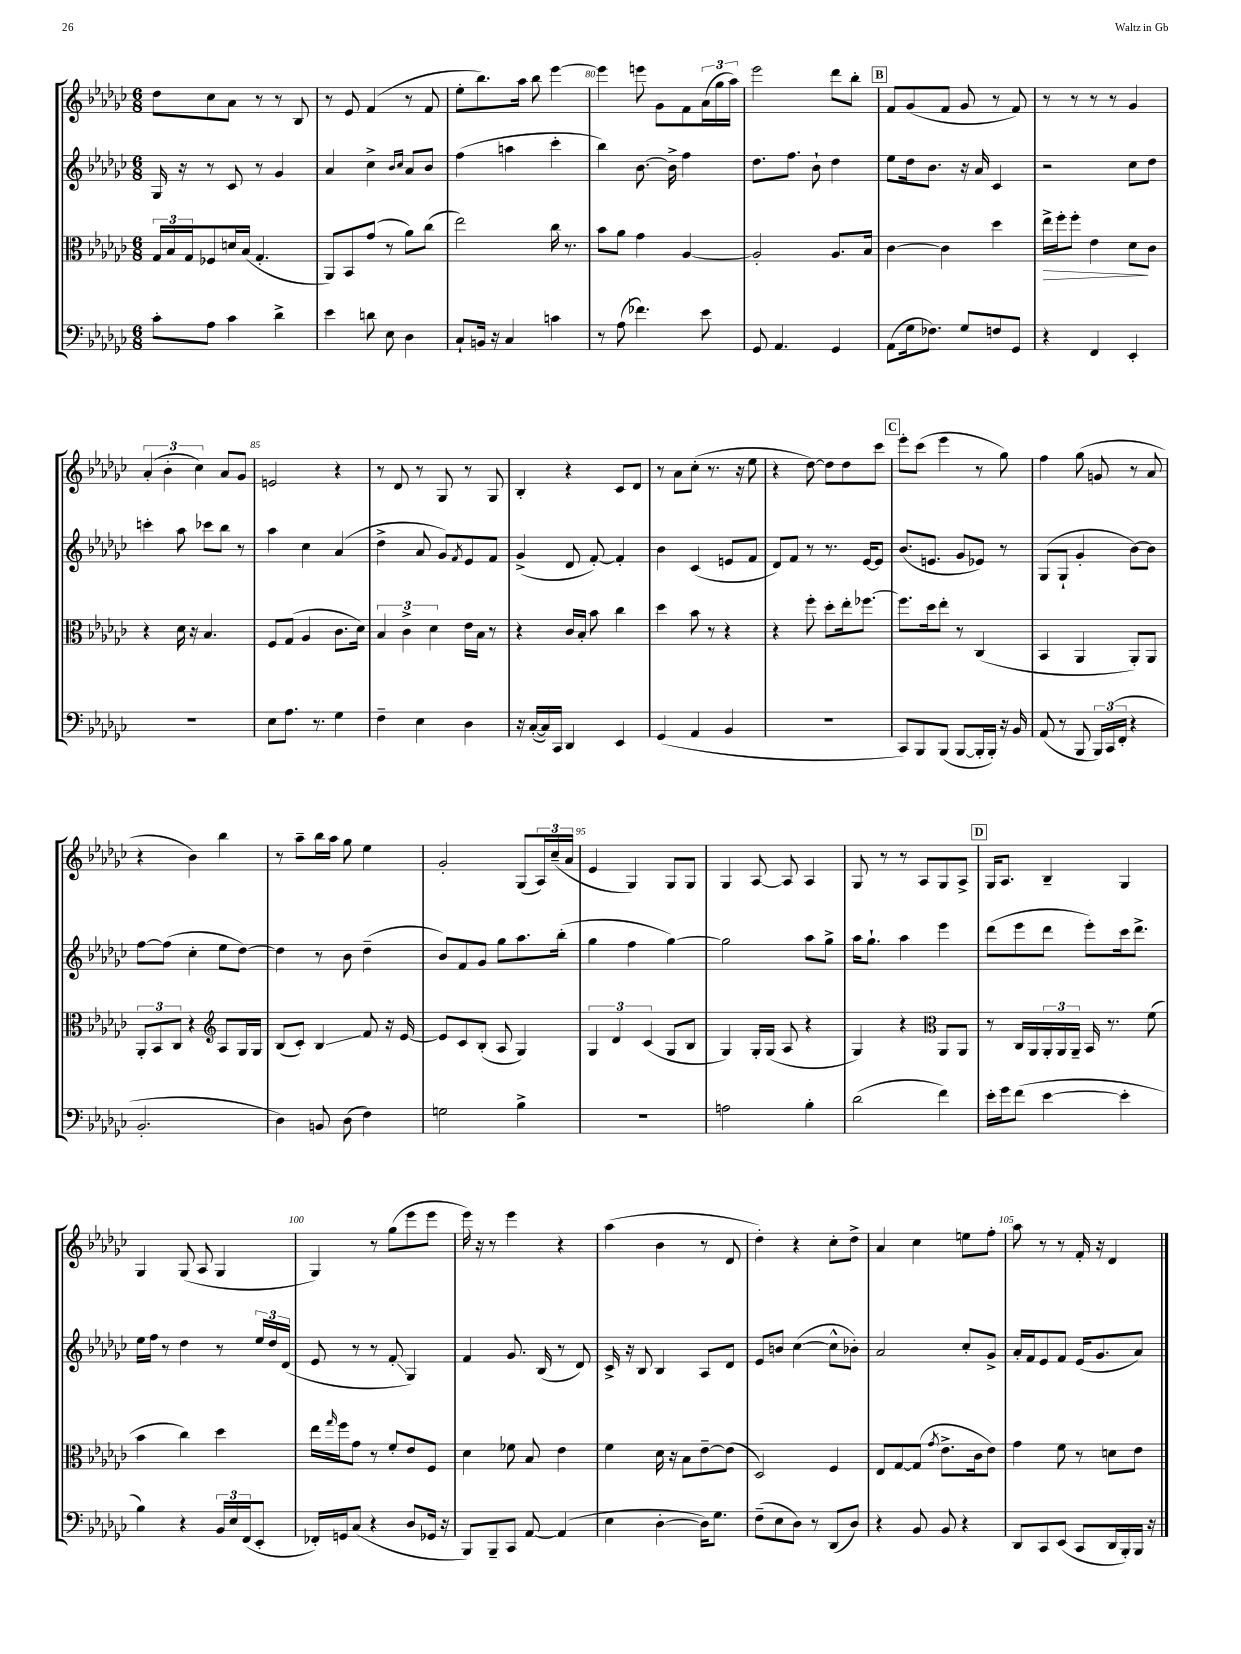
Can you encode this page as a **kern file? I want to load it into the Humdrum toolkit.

**kern	**kern	**kern	**kern
*staff4	*staff3	*staff2	*staff1
*clefF4	*clefC3	*clefG2	*clefG2
*k[b-e-a-d-g-c-]	*k[b-e-a-d-g-c-]	*k[b-e-a-d-g-c-]	*k[b-e-a-d-g-c-]
*M6/8	*M6/8	*M6/8	*M6/8
8c-'\L	24G-/LL	16G-/	8dd-\L
.	24B-/	.	.
.	.	16r	.
.	24G-/J	.	.
8A-\J	8F-/	8r	8cc-\
4c-\	16d/L	8c-/	8a-\J
.	(16B-/JJ	.	.
.	4.G-'/	8r	8r
4d-^\	.	4g-/	8r
.	.	.	8B-/
=	=	=	=
4e-\	8AA-/L)	4a-/	8r
.	8BB-/	.	8e-/
8d\	(8g-/J	4cc-^\	(4f/
8E-\	8r	.	.
.	.	16qqb-/LL	.
.	.	16qqcc-/JJ	.
4D-\	8a-\L)	8a-/L	8r
.	(8cc-\J	8b-/J	8f/
=	=	=	=
8C-`/L	2ee-\)	(4ff\	8ee-'\L
16BB/Jk	.	.	8.bb-\)
16r	.	.	.
4C-/	.	4aa\	.
.	.	.	16aa-\Jk
.	.	.	8bb-\
4c\	16cc-\	4ccc-'\	[4eee-\
.	8.r	.	.
=	=	=	=
8r	8b-\L	4bb-\)	4eee-\]
(8A-\	8a-\J	.	.
4.f-\)	4g-\	[8.b-\	8eee\
.	.	.	8g-\L
.	.	16b-^\]	.
.	[4A-/	4ff\	8f\
8e-\	.	.	(24a-\L
.	.	.	24gg-\
.	.	.	24aa-\JJ)
=	=	=	=
8GG-/	2A-'/]	8.dd-\L	2eee-\
4.AA-/	.	.	.
.	.	8.ff\J	.
.	.	8b-`\	.
4GG-/	8.A-/L	4dd-\	8ddd-\L
.	.	.	8bb-'\J
.	16B-/Jk	.	.
=	=	=	=
(8AA-\L	[4c-\	8ee-\L	8f/L
16G-\k	.	16dd-\k	(8g-/
8.F-\J)	.	8.b-\J	.
.	4c-\]	.	8f/J
8G-/L	.	16r	8g-/
.	.	16a-/	.
8F/	4dd-\	4c-/	8r
8GG-/J	.	.	8f/)
=	=	=	=
4r	16ee-^\LL	2r	8r
.	16ff'\J	.	.
.	8ff'\J	.	8r
4FF/	4e-\	.	8r
.	.	.	8r
4EE-'/	8d-\L	8cc-\L	4g-/
.	8c-\J	8dd-\J	.
=	=	=	=
2.r	4r	4ccc'\	(6a-'/
.	.	.	6b-'\
.	16d-\	8aa-\	.
.	16r	.	.
.	.	.	6cc-\)
.	4.B-/	8ccc-\L	.
.	.	8bb-\J	8a-/L
.	.	8r	8g-/J
=	=	=	=
8E-\L	8F/L	4aa-\	2e/
8.A-\J	(8G-/J	.	.
.	4A-/	4cc-\	.
8.r	.	.	.
4G-\	8.c-\L	(4a-/	4r
.	16d-\Jk)	.	.
=	=	=	=
4F~\	6B-/	4dd-^\	8r
.	.	.	8d-/
.	6c-^\	.	.
4E-\	.	8a-/	8r
.	6d-\	.	.
.	.	8g-/L)	8G-/
.	.	8qf/	.
4D-\	16e-\LL	8e-/	8r
.	16B-\JJ	.	.
.	8r	8f/J	8G-/
=	=	=	=
16r	4r	(4g-^/	4B-'/
([16C-'/LL	.	.	.
16C-/])	.	.	.
16CC-/JJ	.	.	.
4DD-/	16c-/LL	8d-/	4r
.	16B-'/JJ	.	.
.	8b-\	[8f'/)	.
4EE-/	4cc-\	4f'/]	8c-/L
.	.	.	8d-/J
=	=	=	=
(4GG-/	4dd-\	4b-\	8r
.	.	.	8a-\L
4AA-/	8b-\	(4c-/	(8cc-'\J
.	8r	.	8.r
4BB-/	4r	8e/L	.
.	.	.	16r
.	.	8f/J	8ee-\
=	=	=	=
2.r	4r	8d-/L)	4r
.	.	8f/J	.
.	8ff'\	8r	[8dd-\)
.	8dd-'\L	8.r	8dd-\]L
.	16ee-'\k	.	8dd-\
.	[8.ff-\J	[16e-/LK	.
.	.	8e-/]J	8ccc-\J
=	=	=	=
8CC-/L)	8.ff-\]L	(8.b-/L	8eee-'\L
8BBB-/	.	.	(8ccc-\J
.	16dd-\k	8.e/J	.
(8BBB-/J	8ee-'\J	.	4eee-\
[8BBB-/L	8r	8g-/L	.
16BBB-'/]L	(4C-/	8e-/J)	8r
16BBB-'/JJ)	.	.	.
16r	.	8r	8gg-\)
16BB-/	.	.	.
=	=	=	=
(8AA-/	4BB-/	(8G-/L	4ff\
8r	.	8G-`/J	.
8BBB-/	4AA-/	4g-'/	(8gg-\
24BBB-/LL)	.	.	8g/
(24CC-/	.	.	.
24FF'/JJ	.	.	.
4r	8AA-'/L)	[8b-\L)	8r
.	8AA-/J	8b-\]J	8a-/
=	=	=	=
2.BB-'/	12AA-'/L	[8ff\L	4r
.	12BB-/	.	.
.	.	(8ff\]J	.
.	12C-/J	.	.
.	4r	4cc-'\	4b-\)
*	*clefG2	*	*
.	8A-/L	8ee-\L	4bb-\
.	16G-/L	[8dd-\J)	.
.	16G-/JJ	.	.
=	=	=	=
4D-\)	(8B-/L	4dd-\]	8r
.	8c-'/J)	.	8aa-~\L
8BB/	4B-/	8r	16bb-\L
.	.	.	16aa-\JJ
(8D-\	.	8b-\	8gg-\
4F\)	8f/	(4dd-~\	4ee-\
.	16r	.	.
.	[16e-/	.	.
=	=	=	=
2G\	8e-/]L	8b-/L)	2g-'/
.	8c-/	8f/	.
.	(8B-'/J	8g-/J	.
.	8A-/	8gg-\L	.
4B-^\	4G-/)	8.aa-\	(8G-/L
.	.	.	24A-/L)
.	.	.	(24cc-~/
.	.	(16bb-'\Jk	.
.	.	.	24a-/JJ
=	=	=	=
2.r	6G-/	4gg-\	4e-/
.	6d-/	.	.
.	.	4ff\	4G-/)
.	(6c-/	.	.
.	8G-/L	[4gg-\)	8G-/L
.	8B-/J	.	8G-/J
=	=	=	=
2A\	4G-/)	2gg-\]	4G-/
.	16G-'/LL	.	[8A-/
.	(16G-/JJ	.	.
.	8A-/	.	8A-/]
4B-'\	4r	8aa-\L	4A-/
.	.	8gg-^\J	.
=	=	=	=
(2d-\	4G-/)	16aa-\LK	8G-/
.	.	8.gg-`\J	.
.	.	.	8r
.	4r	4aa-\	8r
.	.	.	8A-/L
*	*clefC3	*	*
4f\)	8AA-/L	4eee-\	8G-/
.	8AA-/J	.	8A-^/J
=	=	=	=
16e-'\LL	8r	(8ddd-\L	16G-/LK
16g-\J	.	.	8.A-/J
(8f\J	16C-/LL	8eee-\	.
.	16AA-/	.	.
[4e-\	24AA-'/	8ddd-\J	4B-~/
.	24AA-/	.	.
.	24AA-~/JJ	.	.
.	16BB-/	8eee-'\L)	.
.	8.r	.	.
4e-'\]	.	16ccc-\k	4G-/
.	.	8.ddd-^\J	.
.	(8f\	.	.
=	=	=	=
4B-\)	4b-\	16ee-\LL	4G-/
.	.	16ff\JJ	.
.	.	8r	.
4r	4cc-\)	4dd-\	(8G-/
.	.	.	8A-/
24BB-/LL	4dd-\	8r	4G-/
24E-/	.	.	.
(24FF/J	.	.	.
8EE-'/J	.	24ee-/LL	.
.	.	24dd-/	.
.	.	(24d-/JJ	.
=	=	=	=
16FF-'/LL)	16ee-\LL	8e-/	4G-/)
.	16qqgg-/	.	.
16GG/J	16ff\J	.	.
(8C-/J	8g-\J	8r	.
4r	8r	8r	8r
.	8f'/L	8f'/	(8gg-\L
8D-/L	8e-/	4G-/)	8eee-\
16GG-/Jk	8F/J	.	8eee-\J
16r	.	.	.
=	=	=	=
8BBB-/L)	4d-\	4f/	16eee-\)
.	.	.	16r
8BBB-~/	.	.	8r
8CC-/J	8f-\	8.g-/	4eee-\
[8AA-/	8B-/	.	.
.	.	(16B-/	.
(4AA-/]	4e-\	8r	4r
.	.	8d-/)	.
=	=	=	=
4E-\	4f\	16c-^/	(4aa-\
.	.	16r	.
.	.	8B-/	.
[4D-'\	16d-\	4B-/	4b-\
.	16r	.	.
.	8B-\L	.	.
16D-\]LK)	[8e-~\	8A-/L	8r
8.G-\J	.	.	.
.	(8e-\]J	8d-/J	8d-/
=	=	=	=
(8F~\L	2D-/)	8e-/L	4dd-'\)
8E-\	.	8b/J	.
8D-\J)	.	([4cc-\	4r
8r	.	.	.
(8DD-/L	4F/	8cc-^^\]L	8cc-'\L
8D-/J)	.	8b-'\J)	8dd-^\J
=	=	=	=
4r	8E-/L	2a-/	4a-/
.	[8G-/	.	.
8BB-/	(8G-/]J	.	4cc-\
.	8qg-/	.	.
8BB-/	8.e-^\L	.	.
4r	.	8cc-'/L	8ee\L
.	16c-\k	.	.
.	8e-\J)	8g-^/J	8ff'\J
=	=	=	=
8DD-/L	4g-\	16a-'/LL	8aa-\
.	.	16f/J	.
8CC-/	.	8e-/	8r
(8EE-/J	8f\	8f/J	8r
8CC-/L	8r	(16e-/LK	16f'/
.	.	8.g-/	16r
16DD-/L	8d\L	.	4d-/
16BBB-'/)	.	.	.
16BBB-/JJ	8e-\J	8a-/J)	.
16r	.	.	.
==	==	==	==
*-	*-	*-	*-
